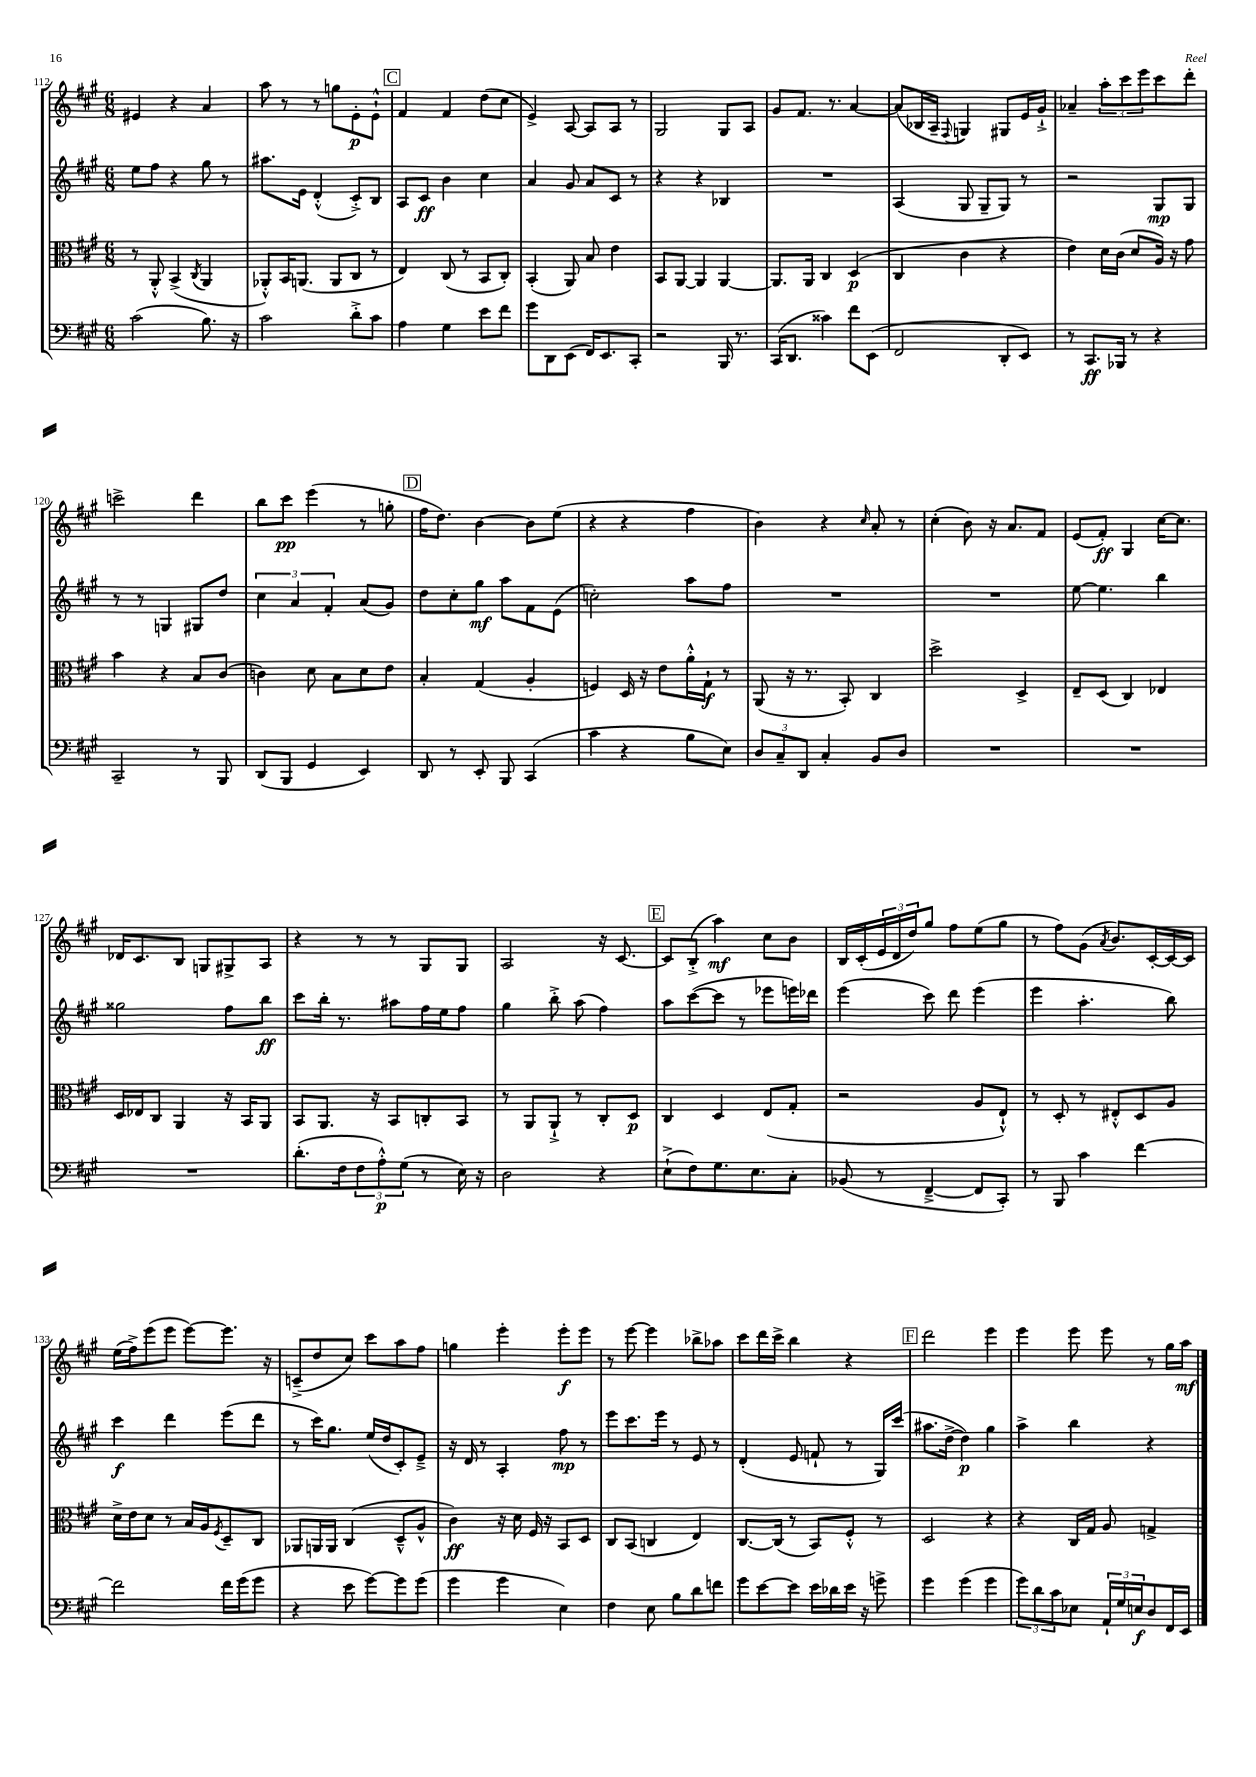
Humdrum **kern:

**kern	**kern	**kern	**kern
*staff4	*staff3	*staff2	*staff1
*clefF4	*clefC3	*clefG2	*clefG2
*k[f#c#g#]	*k[f#c#g#]	*k[f#c#g#]	*k[f#c#g#]
*M6/8	*M6/8	*M6/8	*M6/8
(2c#	8r	8ee	4e#
.	8AA'^^	8ff#	.
.	(4BB^	4r	4r
.	8qC#	.	.
8.B)	4AA	8gg#	4a
.	.	8r	.
16r	.	.	.
=	=	=	=
2c#	8AA-'^^)	8.aa#	8aa
.	16BB	.	8r
.	(8.AA	16e	.
.	.	(4d'^^	8r
.	8AA	.	8gg
8d'^	8C#	8c#'^)	8e'
8c#	8r	8B	8e`^^
=	=	=	=
4A	4E)	8A	4f#
.	.	8c#	.
4G#	(8C#	4b	4f#
.	8r	.	.
8e	8BB	4cc#	(8dd
8f#	8C#')	.	8cc#
=	=	=	=
8g#	(4BB'	4a	4e^)
8DD	.	.	.
(8EE	8AA)	8g#	[8A
16FF#)	8B	8a	8A]
8.EE	.	.	.
.	4e	8c#	8A
8CC#'	.	8r	8r
=	=	=	=
2r	8BB	4r	2G#
.	[8AA	.	.
.	4AA]	4r	.
16BBB	[4AA	4B-	8G#
8.r	.	.	.
.	.	.	8A
=	=	=	=
(16CC#	8.AA]	2.r	8g#
8.DD	.	.	.
.	.	.	8.f#
.	16AA	.	.
4c##)	4C#	.	.
.	.	.	8.r
8f#	(4D	.	[4a
(8EE	.	.	.
=	=	=	=
2FF#	4C#	(4A	(8a]
.	.	.	16B-
.	.	.	16A~
.	.	.	8qqF#
.	4c#	8G#	4G)
.	.	8G#~	.
8DD'	4r	8G#)	8G#
8EE)	.	8r	16e
.	.	.	16g#`^
=	=	=	=
8r	4e)	2r	4a-~
8.CC#	.	.	.
.	16d	.	12aa'
16BBB-	(16c#	.	.
.	.	.	12ccc#
8r	8d	.	.
.	.	.	12eee
4r	16A)	8G#	8ccc#
.	16r	.	.
.	8g#	8G#	8ddd'
=	=	=	=
2CC#~	4b	8r	2ccc^
.	.	8r	.
.	4r	4G	.
8r	8B	8G#	4ddd
8BBB	(8c#	8dd	.
=	=	=	=
(8DD	4c)	6cc#	8bb
8BBB	.	.	8ccc#
.	.	6a	.
4GG#	8d	.	(4eee
.	.	6f#'	.
.	8B	.	.
4EE)	8d	(8a	8r
.	8e	8g#)	8gg'
=	=	=	=
8DD	4B'	8dd	16ff#
.	.	.	8.dd)
8r	.	8cc#'	.
8EE'	(4G#	8gg#	[4b
8BBB	.	8aa	.
(4CC#	4A'	8f#	8b]
.	.	(8e	(8ee
=	=	=	=
4c#	4F)	2cc')	4r
4r	16D	.	4r
.	16r	.	.
.	8e	.	.
8B	16a'^^	8aa	4ff#
.	16G#`	.	.
8E)	8r	8ff#	.
=	=	=	=
12D	(8AA	2.r	4b)
12C#~	.	.	.
.	16r	.	.
12DD	.	.	.
.	8.r	.	.
4C#'	.	.	4r
.	8BB')	.	.
.	.	.	16qqcc#
8BB	4C#	.	8a'
8D	.	.	8r
=	=	=	=
2.r	2dd^	2.r	(4cc#'
.	.	.	8b)
.	.	.	16r
.	.	.	8.a
.	4D^	.	.
.	.	.	8f#
=	=	=	=
2.r	8E~	[8ee	(8e
.	(8D	4.ee]	8f#')
.	4C#)	.	4G#
.	4E-	4bb	[16cc#
.	.	.	8.cc#]
=	=	=	=
2.r	16D	2gg##	16d-
.	16E-	.	8.c#
.	8C#	.	.
.	4AA	.	8B
.	.	.	8G
.	16r	8ff#	8G#^
.	16BB	.	.
.	8AA	8bb	8A
=	=	=	=
(8.d'	8BB	8ccc#	4r
.	8.AA	16bb'	.
16F#	.	8.r	.
12F#	.	.	8r
.	16r	.	.
12A'^^)	.	.	.
.	8BB	8aa#	8r
(12G#	.	.	.
8r	8C'	16ff#	8G#
.	.	16ee	.
16E)	8BB	8ff#	8G#
16r	.	.	.
=	=	=	=
2D	8r	4gg#	2A
.	8AA	.	.
.	8AA`^	8bb'^	.
.	8r	(8aa	.
4r	8C#'	4ff#)	16r
.	.	.	[8.c#
.	8D	.	.
=	=	=	=
(8E`^	4C#	8aa	8c#]
8F#)	.	([8ccc#	(8B'^
8.G#	4D	8ccc#]	4aa)
.	.	8r	.
8.E	.	.	.
.	(8E	8eee-	8cc#
8C#'	8G#'	16eee)	8b
.	.	16ddd-	.
=	=	=	=
(8BB-	2r	(4eee	16B
.	.	.	(16c#'
8r	.	.	24e
.	.	.	24d
.	.	.	24dd)
[4FF#~^	.	8ccc#)	8gg#
.	.	8ddd	8ff#
8FF#]	8A	(4eee	(8ee
8CC#')	8E`^^)	.	8gg#
=	=	=	=
8r	8r	4eee	8r
8BBB	8D'	.	8ff#)
4c#	8r	4.aa'	(8g#
.	.	.	8qa
.	8E#'^^	.	8.b)
[4f#	8D	.	.
.	.	.	[16c#'
.	8A	8bb)	16c#_
.	.	.	16c#]
=	=	=	=
2f#]	16d^	4ccc#	(16ee
.	16e	.	16ff#^)
.	8d	.	(8eee
.	8r	4ddd	8eee
.	16B	.	[8eee)
.	16A	.	.
.	8qF#	.	.
16f#	8D~	(8eee	8.eee]
(16g#	.	.	.
8g#	8C#	8ddd	.
.	.	.	16r
=	=	=	=
4r	8AA-	8r	(8c~^
.	16AA	16ccc#)	8dd
.	16AA	8.gg#	.
8e	(4C#	.	8cc#)
[8g#)	.	(16ee	8ccc#
.	.	16dd	.
8g#]	8D~^^	8c#')	8aa
(8g#	8A^^	8e~^	8ff#
=	=	=	=
4g#	4c#)	16r	4gg
.	.	16d	.
.	.	8r	.
4g#	16r	4A'	4eee'
.	16d	.	.
.	16F#	.	.
.	16r	.	.
4E)	8BB	8ff#	8eee'
.	8D	8r	8eee
=	=	=	=
4F#	8C#	8eee	8r
.	(8BB	8.ccc#	[8eee
8E	4C	.	4eee]
.	.	16eee	.
8B	.	8r	.
8d	4E)	8e	8bb-^
8f	.	8r	8aa-
=	=	=	=
8g#	[8.C#	(4d'	8ccc#
[8e	.	.	16ddd
.	(16C#]	.	16ccc#^
8e]	8r	8e	4bb
16e	8BB)	8f`	.
16d-	.	.	.
16e	8F#'^^	8r	4r
16r	.	.	.
8g^	8r	16G#)	.
.	.	(16ccc#	.
=	=	=	=
4g#	2D	8.aa#	2ddd
.	.	[16dd^	.
(4g#	.	4dd])	.
4g#	4r	4gg#	4eee
=	=	=	=
12g#)	4r	4aa^	4eee
12d	.	.	.
12c#	.	.	.
8E-	16C#	4bb	8eee
.	16G#	.	.
24AA`	8A	.	8eee
24G#	.	.	.
24E	.	.	.
8D	4G^	4r	8r
16FF#	.	.	16gg#
16EE	.	.	16aa
==	==	==	==
*-	*-	*-	*-
